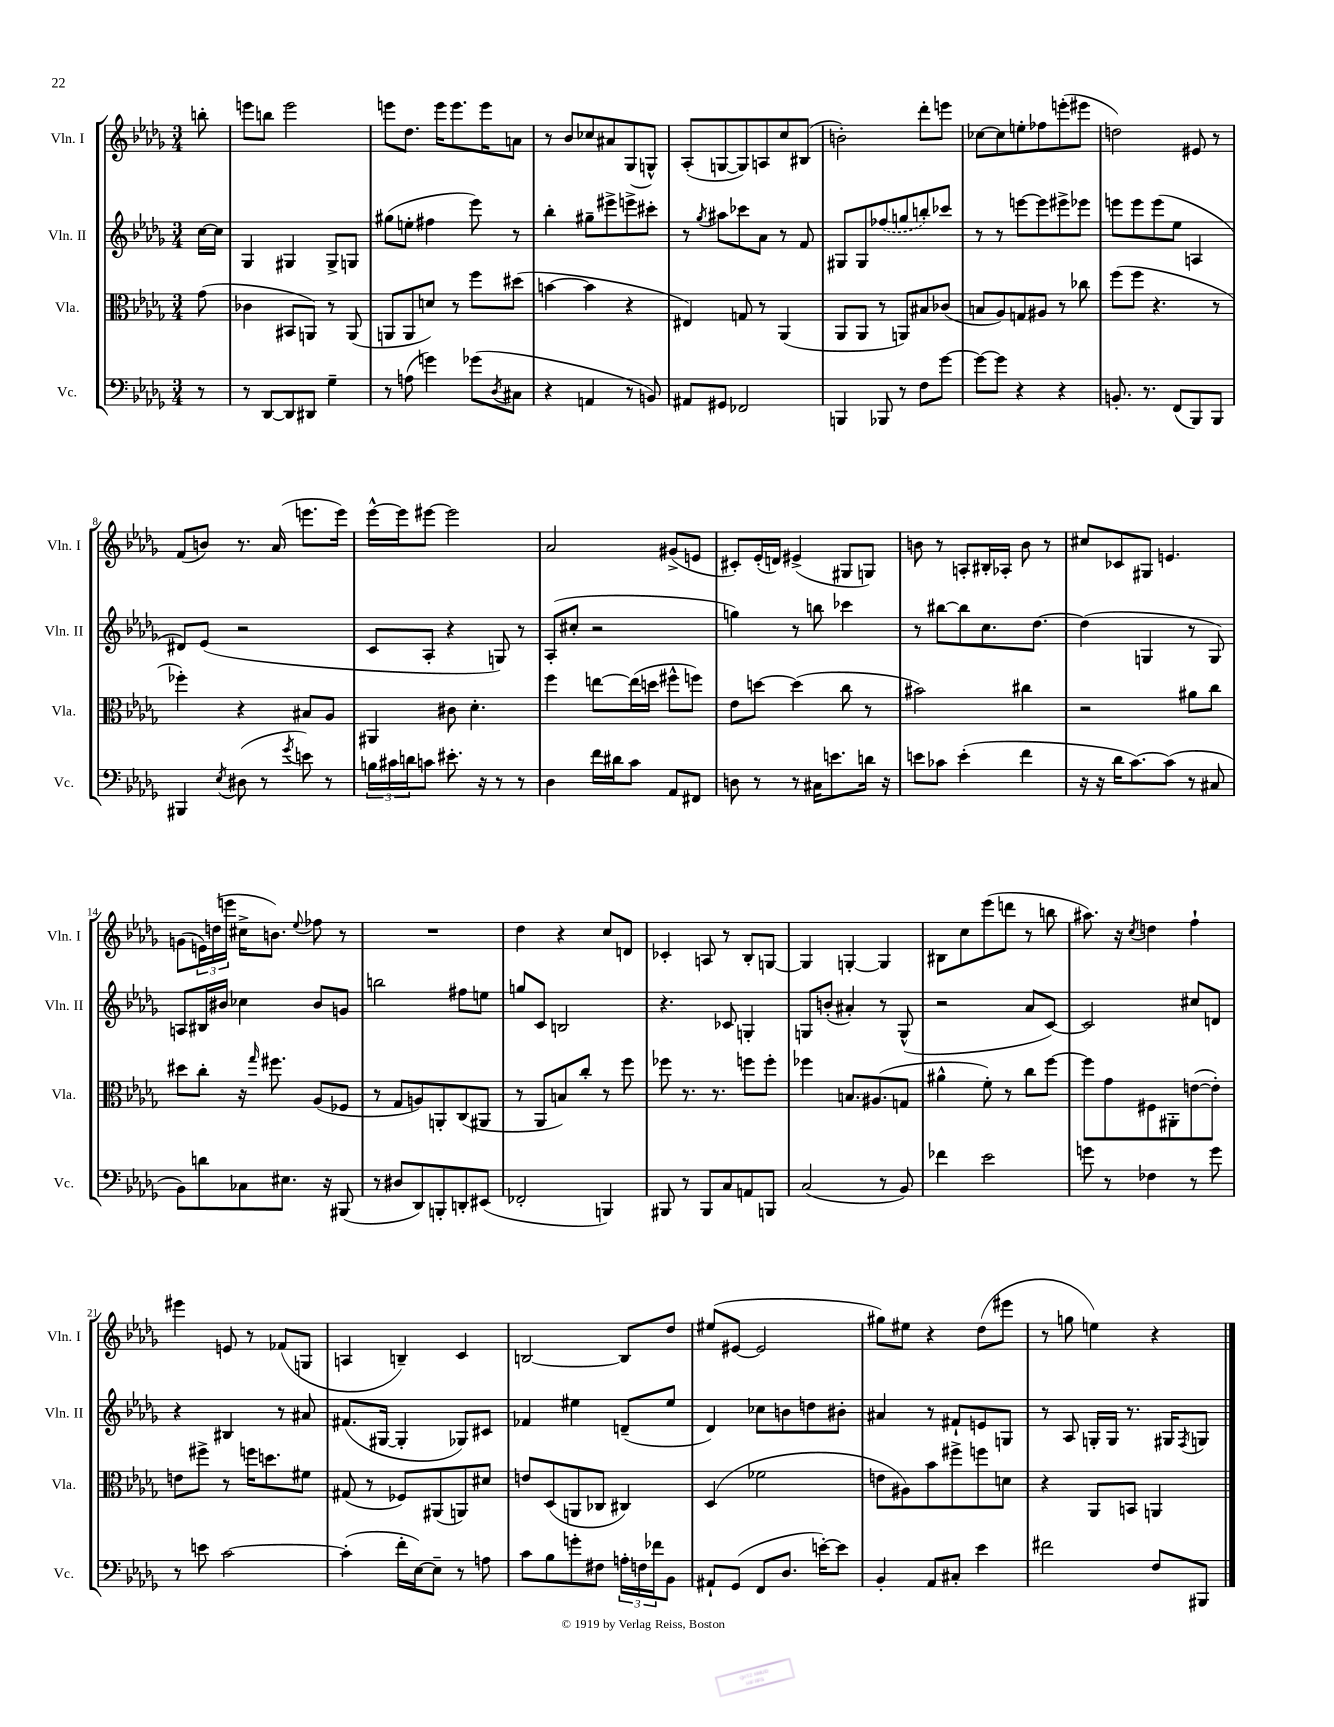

**kern	**kern	**kern	**kern
*part4	*part3	*part2	*part1
*staff4	*staff3	*staff2	*staff1
*I"Vc.	*I"Vla.	*I"Vln. II	*I"Vln. I
*I'Vc.	*I'Vla.	*I'Vln. II	*I'Vln. I
*clefF4	*clefC3	*clefG2	*clefG2
*k[b-e-a-d-g-]	*k[b-e-a-d-g-]	*k[b-e-a-d-g-]	*k[b-e-a-d-g-]
*M3/4	*M3/4	*M3/4	*M3/4
=	=	=	=
8r	(8g-\	[16cc\LL	8bbn'\
.	.	16cc\JJ]	.
=1	=1	=1	=1
8r	4c-X\	4G-/	8eeen\L
[8DD-/L	.	.	8bbn\J
8DD-/]	8BB#X/L	4G#X/	2eee\
8DD#X/J	8AAn/J)	.	.
4G-~\	8r	8G#^/L	.
.	(8AA/	8Gn/J	.
=2	=2	=2	=2
8r	8AAn/L	(8gg#X\L	8eeen\L
(8An\	8AA/	8een'\J	8.dd-\J
4gn\)	8dn/J)	4ff#X\	.
.	.	.	16eee\KL
.	8r	.	8.eee\
(8g-X\L	8ff\L	8eee-\)	.
.	.	.	16eee\K
8qD-/	.	.	.
8C#X\J	(8dd#X\J	8r	8an\J
=3	=3	=3	=3
4r	[4bn\	4bb-'\	8r
.	.	.	8b-/L
4AAn/	4b\]	8gg#X~\L	8cc-X/
.	.	8eee#X^\	8a#X/
8r	4r	8eeen^\	(8G-/
8BBn/)	.	8ccc#X'\J	8Gn^^/J)
=4	=4	=4	=4
8AA#X/L	4E#X/)	8r	(8A-'/L
.	.	8qgg-/	.
8GG#X/J	.	8aa#X\L	[8Gn/
2FF-X/	8Gn/	8ccc-X\	8G/])
.	8r	8a-\J	8An/
.	(4AA-/	8r	8cc/
.	.	8f/	(8B#X/J
=5	=5	=5	=5
4BBBn/	8AA-/L	8G#X/L	2bn'\)
.	8AA-/J	8G#/	.
8BBB-X/	8r	(8ff-X/	.
8r	8AAn/L)	8ggn/	.
8F\L	8B#X/	8bbn'/)	8ddd-'\L
[8g-\J	(8c-X/J	8ccc-X/J	8eeen\J
=6	=6	=6	=6
8g-\L_	8Bn/L	8r	[8cc-X\L
8g-\J]	8A-/)	8r	8cc-\]
4r	8Gn/	[8eeen\L	8een'\
.	8A#X/J	8eee\]	8ff-X\
4r	8r	8eee#X^\	(8eeen'\
.	8cc-X\	8eee-X\J	8eee#X\J
=7	=7	=7	=7
8.BBn'/	(8ff\L	8eeen\L	2ddn\)
.	8ff\J	8eee\	.
8.r	.	.	.
.	4.r	(8eee\	.
(8FF/L	.	8ee-\J	.
8BBB-/)	.	4An/	8e#X/
8BBB-/J	8r	.	8r
!!LO:LB:g=z
=8	=8	=8	=8
4BBB#X/	4ff-X'\)	8d#X/L)	(8f/L
.	.	(8e-/J	8bn/J)
8qE-/	.	.	.
(8D#X\	4r	2r	8.r
8r	.	.	.
.	.	.	(16a-/
8qg-/	.	.	.
8en\)	8B#X/L	.	8.eeen\L
8r	8A-/J	.	.
.	.	.	16eee\Jk)
=9	=9	=9	=9
24Bn\LL	4AA#X/	8c/L	[16eee-^^\LL
24c#X\	.	.	.
.	.	.	16eee-\J]
24dn\J	.	.	.
8cn\J	.	8A-'/J	[8eee#X\J
8.e#X'\	8c#X\	4r	2eee#\]
.	4.d-'\	.	.
16r	.	.	.
8r	.	8Gn/)	.
8r	.	8r	.
=10	=10	=10	=10
4D-\	4ff\	(8A-'/L	2a-/
.	.	8cc#X'/J	.
16f\LL	[8een\L	2r	.
16d#X\J	.	.	.
8c\J	(16ee\L]	.	.
.	16ddn\JJ	.	.
8AA-/L	8ff#X^^\L	.	(8g#X^/L
8FF#X/J	8ffn\J)	.	8en/J
=11	=11	=11	=11
8Dn\	8e-\L	4ggn\)	8c#X'/L)
8r	[8ddn\J	.	(16e-'/L
.	.	.	16dn/JJ)
8r	(4dd\]	8r	(4e#X^/
16C#X\KL	.	8bbn\	.
8.en\	.	.	.
.	8cc\	4ccc-X\	8G#X/L
16dn\Jk	8r	.	8Gn/J)
16r	.	.	.
=12	=12	=12	=12
8en\L	2b#X\)	8r	8bn\
8c-X\J	.	[8bb#X\L	8r
(4e'\	.	8bb#\]	8An'/L
.	.	8.cc\	16B#X'/L
.	.	.	16A-X'/JJ
4f\	4cc#X\	.	8b\
.	.	[8.dd-\J	.
.	.	.	8r
=13	=13	=13	=13
16r	2r	(4dd-\]	8cc#X/L
16r	.	.	.
16d-\KL	.	.	8c-X/
[8.c\)	.	.	.
.	.	4Gn/	8G#X/J
(8c\J]	.	.	4.en/
8r	8a#X\L	8r	.
8C#X/	8cc\J	8G/)	.
!!LO:LB:g=z
=14	=14	=14	=14
8BB-\L)	8dd#X\L	8An/L	(8gn\L
8dn\	8cc'\J	16B#X/L	24en\L)
.	.	.	(24ddn\
.	.	16b#X/JJ	.
.	.	.	24eeen\JJ
8C-X\	16r	4cc-X\	16cc#X^\KL
.	16qqgg-/	.	.
.	8.ff#X\	.	8.bn\J)
8.E#X\J	.	.	.
.	.	.	8qqee-/
.	(8A-/L	8b#/L	8ff-X\
16r	.	.	.
(8BBB#X/	8F-X/J	8gn/J	8r
=15	=15	=15	=15
8r	8r	2bbn\	2.r
8D#X/L	8G-/L	.	.
8DD-/)	8An/)	.	.
8BBBn'/	8AAn'/	.	.
8DDn'/	(8C/	8ff#X\L	.
(8EE#X/J	8AA#X/J	8een\J	.
=16	=16	=16	=16
2FF-X'/	8r	8ggn/L	4dd-\
.	8AA-/L	8c/J	.
.	8Bn/)	2Bn/	4r
.	8cc'/J	.	.
4BBBn/)	8r	.	8cc/L
.	8ff\	.	8dn/J
=17	=17	=17	=17
8BBB#X/	8ff-X\	4.r	4c-X'/
8r	8.r	.	.
8BBB#/L	.	.	8An/
.	8.r	.	.
8C/	.	8c-X/	8r
8AAn/	8ffn\L	4Gn'/	8B-'/L
8BBBn/J	8ff'\J	.	[8Gn/J
=18	=18	=18	=18
(2C/	4ff-X\	8Gn/L	4G/]
.	.	(8bn'/J	.
.	8.Bn/L	4a#X'/)	[4Gn'/
.	(8.A#X/	.	.
8r	.	8r	4G/]
8BB-/)	8Gn/J	(8G^^/	.
=19	=19	=19	=19
4f-X\	4a#X^^\	2r	8B#X\L
.	.	.	8cc\
2e-\	8f'\)	.	(8eee-\
.	8r	.	8dddn\J
.	8cc\L	8a-/L	8r
.	[8ff\J	[8c/J)	8bbn\
=20	=20	=20	=20
8gn\	8ff\L]	2c/]	8.aa#X\)
8r	8g-\	.	.
.	.	.	16r
.	.	.	8qcc/
4F-X\	8F#X\	.	4ddn\
.	8AA#X'\	.	.
8r	([8en\	8cc#X/L	4ff`\
8g\	8e'\J])	8dn/J	.
!!LO:LB:g=z
=21	=21	=21	=21
8r	8en\L	4r	4eee#X\
8en\	8ff#X^\J	.	.
[2c\	8r	4B#X/	8en/
.	16ffn\KL	.	8r
.	8.ddn\	.	.
.	.	8r	(8f-X/L
.	8f#X\J	8a#X/	8Gn/J
=22	=22	=22	=22
(4c'\]	(8G#X/	(8.f#X/L	4An/
.	8r	.	.
.	.	[16G#X/Jk	.
16f'\LL	8F-X/L)	4G#'/]	4Bn~/)
[16E-\J)	.	.	.
8E-~\J]	(8AA#X/	.	.
8r	8AAn/)	8G-X/L)	4c/
8An\	8d#X/J	8c#X/J	.
=23	=23	=23	=23
8c\L	8en/L	4f-X/	[2Bn/
8B-\	(8D-/	.	.
8gn'\	8AAn/	4ee#X\	.
8F#X\J	8C-X/J	.	.
24An'\LL	4C#X/)	(8dn~/L	8B/L]
24Fn\	.	.	.
24f-X\J	.	.	.
8BB-\J	.	8ee#/J	8dd-/J
=24	=24	=24	=24
8AA#X`/L	(4D-/	4d-/)	(8ee#X/L
(8GG-/J	.	.	[8e#X/J
8FF/L	2f-X\	8cc-X\L	2e#/]
8.D-/J	.	8bn\	.
.	.	8ddn\	.
[16en'\KL)	.	.	.
8e\J]	.	8b#X'\J	.
=25	=25	=25	=25
4BB-'/	8en\L	4a#X/	8gg#X\L)
.	8A#X\)	.	8ee#X\J
8AA-/L	8b-\	8r	4r
8C#X'/J	8ff#X^\	8f#X`/L	.
4e-\	8ffn\	8en/	(8dd-\L
.	8dn\J	8Gn/J	8eee#X\J
=26	=26	=26	=26
2f#X\	4r	8r	8r
.	.	8A-/	8ggn\
.	8AA-/L	16Gn'/LL	4een\)
.	.	16G/JJ	.
.	8BBn/J	8.r	.
8F/L	4AAn/	.	4r
.	.	16G#X/KL	.
.	.	8qF/	.
8BBB#X/J	.	8Gn/J	.
==	==	==	==
*-	*-	*-	*-
